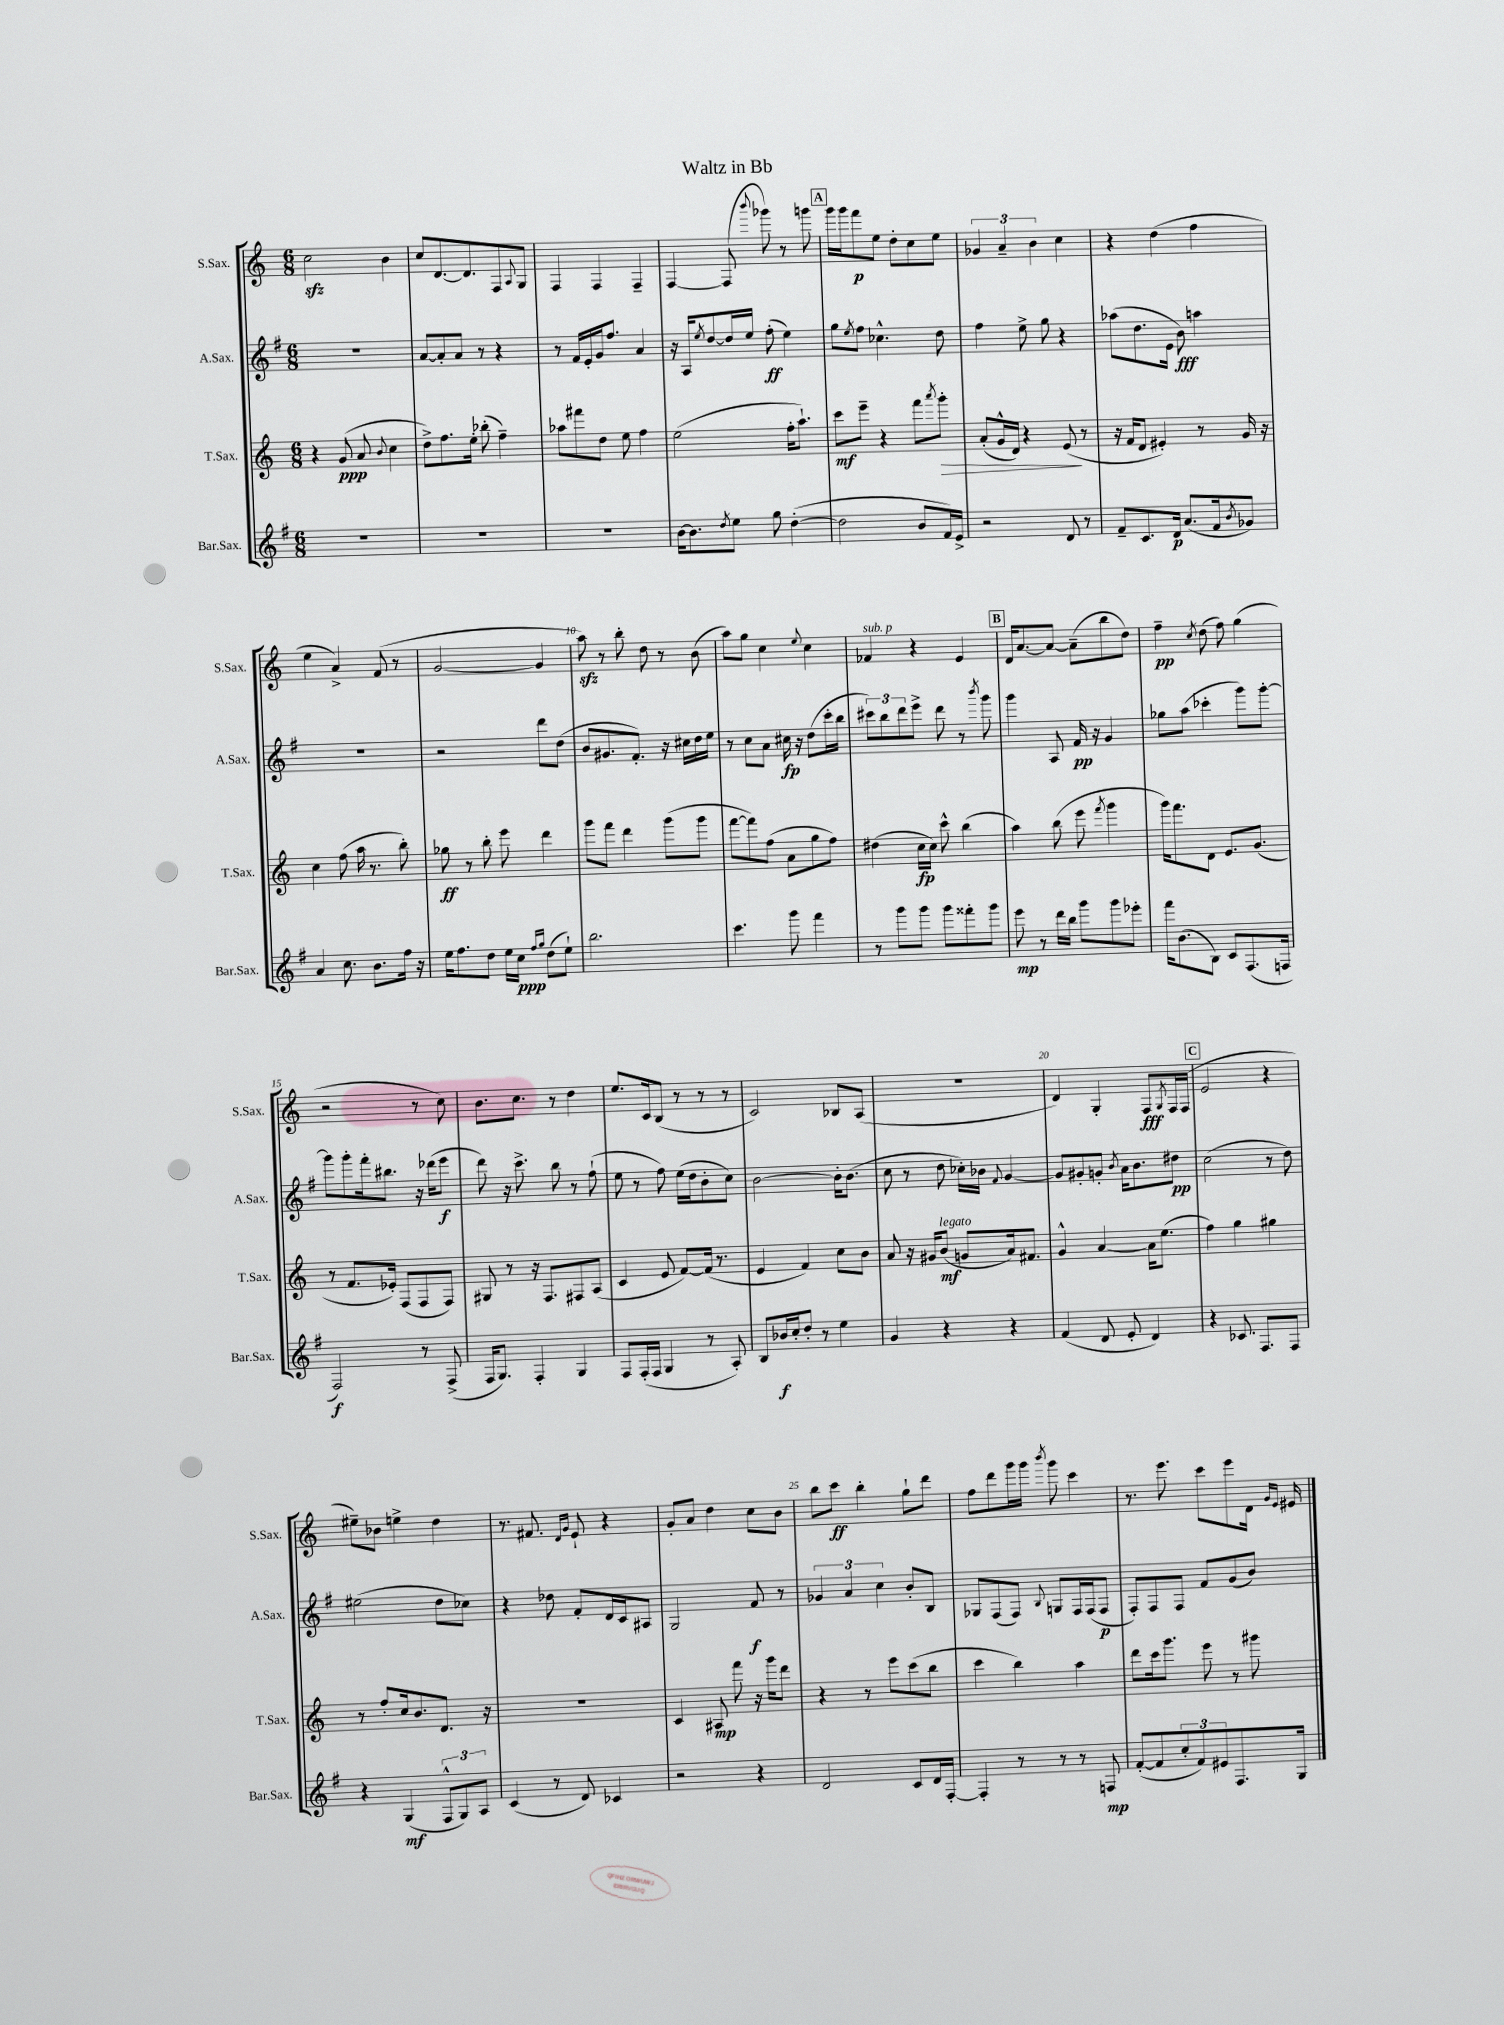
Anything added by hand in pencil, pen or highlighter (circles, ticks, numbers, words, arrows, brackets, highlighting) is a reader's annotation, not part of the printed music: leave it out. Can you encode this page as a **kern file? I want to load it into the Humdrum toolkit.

**kern	**kern	**kern	**kern
*staff4	*staff3	*staff2	*staff1
*clefG2	*clefG2	*clefG2	*clefG2
*k[f#]	*k[]	*k[f#]	*k[]
*M6/8	*M6/8	*M6/8	*M6/8
2.r	4r	2.r	2cc
.	(8g	.	.
.	8a	.	.
.	8qqb	.	.
.	4cc	.	4b
=	=	=	=
2.r	8dd^)	[8a	8cc
.	8.ff	8a']	[8.d
.	.	8a	.
.	16ee'	.	8.d]
.	(8bb-'	8r	.
.	4ff~)	4r	8F
.	.	.	8qqA
.	.	.	8G
=	=	=	=
2.r	8aa-	8r	4F
.	8fff#	16f#	.
.	.	16e'	.
.	8dd	16g	4F
.	.	8.ff#	.
.	8ee	.	.
.	4ff	4a	4F~
=	=	=	=
[16b	(2ee	16r	[4F
8.b]	.	16A	.
.	.	8qee	.
.	.	[8dd	.
8qdd	.	.	.
8ee	.	16dd]	(8F]
.	.	16ee	.
.	.	.	8qqbbb
8gg	.	(8ff#'	8ggg-)
([4dd'	16ff'	4ee)	8r
.	8.aa`)	.	.
.	.	.	8ggg
=	=	=	=
2dd]	8ccc	8gg	16ggg
.	.	.	16ggg
.	.	8qee	.
.	8eee~	8ff#	8fff
.	4r	4.cc-^^	8ee
.	.	.	8dd'
8b	8fff	.	8cc
.	8qaaa	.	.
16f#)	8ggg'	8dd	8ee
16e^	.	.	.
=	=	=	=
2r	(8a'	4ff#	6g-
.	16g^^	.	.
.	.	.	6a~
.	16d)	.	.
.	4r	8ee^	.
.	.	.	6b
.	.	8gg	.
8d	(8e	4r	4cc
8r	8r	.	.
=	=	=	=
8f#~	16r	(8aa-	4r
.	16f	.	.
8.c	8d	8.dd	.
.	4e#')	.	(4dd
16d	.	16e	.
(8.a	.	8b)	.
.	8r	4aa	4ff
16f#	.	.	.
8qb	.	.	.
8g-)	16g	.	.
.	16r	.	.
=	=	=	=
4a	4cc	2.r	4ee
8.cc	(8ff	.	4a^)
.	16aa	.	.
8.b	8.r	.	.
.	.	.	(8f
16ff#	8bb')	.	8r
16r	.	.	.
=	=	=	=
16ee	8gg-	2r	[2g
8.ff#	.	.	.
.	8r	.	.
8dd	8bb'	.	.
16ee	8eee	.	.
16cc	.	.	.
16qqff#	.	.	.
16qqgg	.	.	.
(8dd	4ddd	8ddd	4g]
8ee`)	.	(8dd	.
=	=	=	=
2.bb	8ggg	8b	8aa)
.	8fff	8.g#	8r
.	4ddd	.	8bb'
.	.	8.f#')	.
.	.	.	8dd
.	(8ggg	16r	8r
.	.	16cc#	.
.	8ggg	16dd	(8b
.	.	16ee	.
=	=	=	=
4.ccc	[8fff	8r	8aa)
.	8fff])	8cc	8gg
.	(8ff	8a	4cc
8ggg	8a	16cc#	.
.	.	16r	.
.	.	.	8qqee
4fff#	8gg	(8dd	4cc
.	8ff)	16ccc'	.
.	.	16bb	.
=	=	=	=
8r	(4dd#	12ccc#)	4f-
.	.	12bb	.
8ggg	.	.	.
.	.	12ddd	.
8ggg	16cc	8eee^	4r
.	16cc)	.	.
8ggg	8ccc^^	8ddd	.
8fff##'	(4bb	8r	4e
.	.	8qbbb	.
8ggg	.	8ggg	.
=	=	=	=
8eee	4aa)	4ggg	16d
.	.	.	[8.a
8r	.	.	.
16ddd	(8bb	8A	8a_
16bb	.	.	.
8ggg	8eee	16f#	(8a~]
.	.	16r	.
.	8qfff	.	.
8ggg	4ggg	4g	8bb
8eee-'	.	.	8dd)
=	=	=	=
16fff#	16ggg)	8gg-	4ff~
(8.b	8.fff	.	.
.	.	(8aa	.
.	.	.	8qcc
8B)	8d	4ccc-'	(8dd
8c	8.e	.	8ff)
(8.F#	.	8ggg)	(4gg
.	(8.g	.	.
.	.	[8ggg'	.
16F	.	.	.
=	=	=	=
2F#)	8r	8ggg]	2r
.	8.f	8ggg'	.
.	.	16fff#'	.
.	16e-')	8.bb#	.
.	(8F	.	.
8r	8F	16r	8r
.	.	(16ddd-	.
(8F#^	8F)	8eee	8cc)
=	=	=	=
16F#	8G#	8ddd)	8.b
8.G)	.	.	.
.	8r	16r	.
.	.	8.ccc^	8.cc
4F#'	16r	.	.
.	8.F	.	.
.	.	8bb	8r
4G	8F#	8r	4dd
.	(8A	(8ff#`	.
=	=	=	=
8F#	4c	8ee	8.ee
(16F#'	.	8r	.
16F#	.	.	16c
4G	8e	8ff#)	(8B
.	[8f)	(16ee	8r
.	.	16dd	.
8r	(16f]	8b'	8r
.	8.r	.	.
8A')	.	8cc)	8r
=	=	=	=
8B	4e	[2b	2c)
16b-	.	.	.
16cc'	.	.	.
8dd'	4f)	.	.
8r	.	.	.
4ee	8cc	16b']	8B-
.	.	(8.b	.
.	8b	.	(8A
=	=	=	=
4g	8a	8cc	2.r
.	16r	8r	.
.	16g#	.	.
4r	(8b	8dd	.
.	8g	16cc-')	.
.	.	16b-	.
.	.	8qqf#	.
4r	16a)	[4g	.
.	8.f#	.	.
=	=	=	=
(4f#	4g^^	8g]	4d)
.	.	8g#'	.
8d	[4a	8g'	4G'
.	.	8qb	.
8e'	.	16a	.
.	.	8.b	.
4d)	16a]	.	8F
.	(8.ee	.	.
.	.	.	8qG
.	.	8dd#	16F
.	.	.	(16F
=	=	=	=
4r	4ff)	(2cc	2e
8.c-	4gg	.	.
8.F#	.	.	.
.	4gg#	8r	4r
8F#	.	8dd)	.
=	=	=	=
4r	8r	(2ee#	8ee#~)
.	8ff'	.	8b-
(4G	16cc	.	4ee^
.	8.b	.	.
12F#^^	8.d	8dd	4dd
12G)	.	.	.
.	.	8cc-)	.
12A	.	.	.
.	16r	.	.
=	=	=	=
(4c	2.r	4r	8.r
.	.	.	8.f#
8r	.	8dd-	.
.	.	.	16qqd
.	.	.	16qqg
8d)	.	8f#'	8e`
4c-	.	16d	4r
.	.	16c	.
.	.	8A#	.
=	=	=	=
2r	4c	2G	8g'
.	.	.	8a
.	8A#	.	4dd
.	8fff	.	.
4r	16r	8f#	8cc
.	16ggg	.	.
.	8ddd	8r	8b
=	=	=	=
2d	4r	6g-	8bb
.	.	.	8ccc
.	.	6a	.
.	8r	.	4bb'
.	.	6cc	.
.	8eee	.	.
8c	(8ccc	8b'	8gg`
16d	8bb	8B	8ddd
[16F#'	.	.	.
=	=	=	=
4F#']	4ccc	8G-	8ff
.	.	(8F#	8ddd
8r	4bb)	8F#)	16ggg
.	.	.	16ggg
.	.	8qqB	8qbbb
8r	.	8G	8ggg
8r	4aa	16F#	4ccc
.	.	(16F#	.
8F	.	8F#	.
=	=	=	=
([8f#'	8ddd	8F#')	8.r
8f#]	16ccc	8F#	.
.	8.ggg	.	8.eee
12cc'	.	8F#	.
12f#)	.	.	.
.	8eee	8f#	8ccc
12e#	.	.	.
8.F#	8r	(8g	8eee
.	8ggg#	8b)	16d
.	.	.	16qqg
.	.	.	16qqe
16G	.	.	16e#
==	==	==	==
*-	*-	*-	*-
